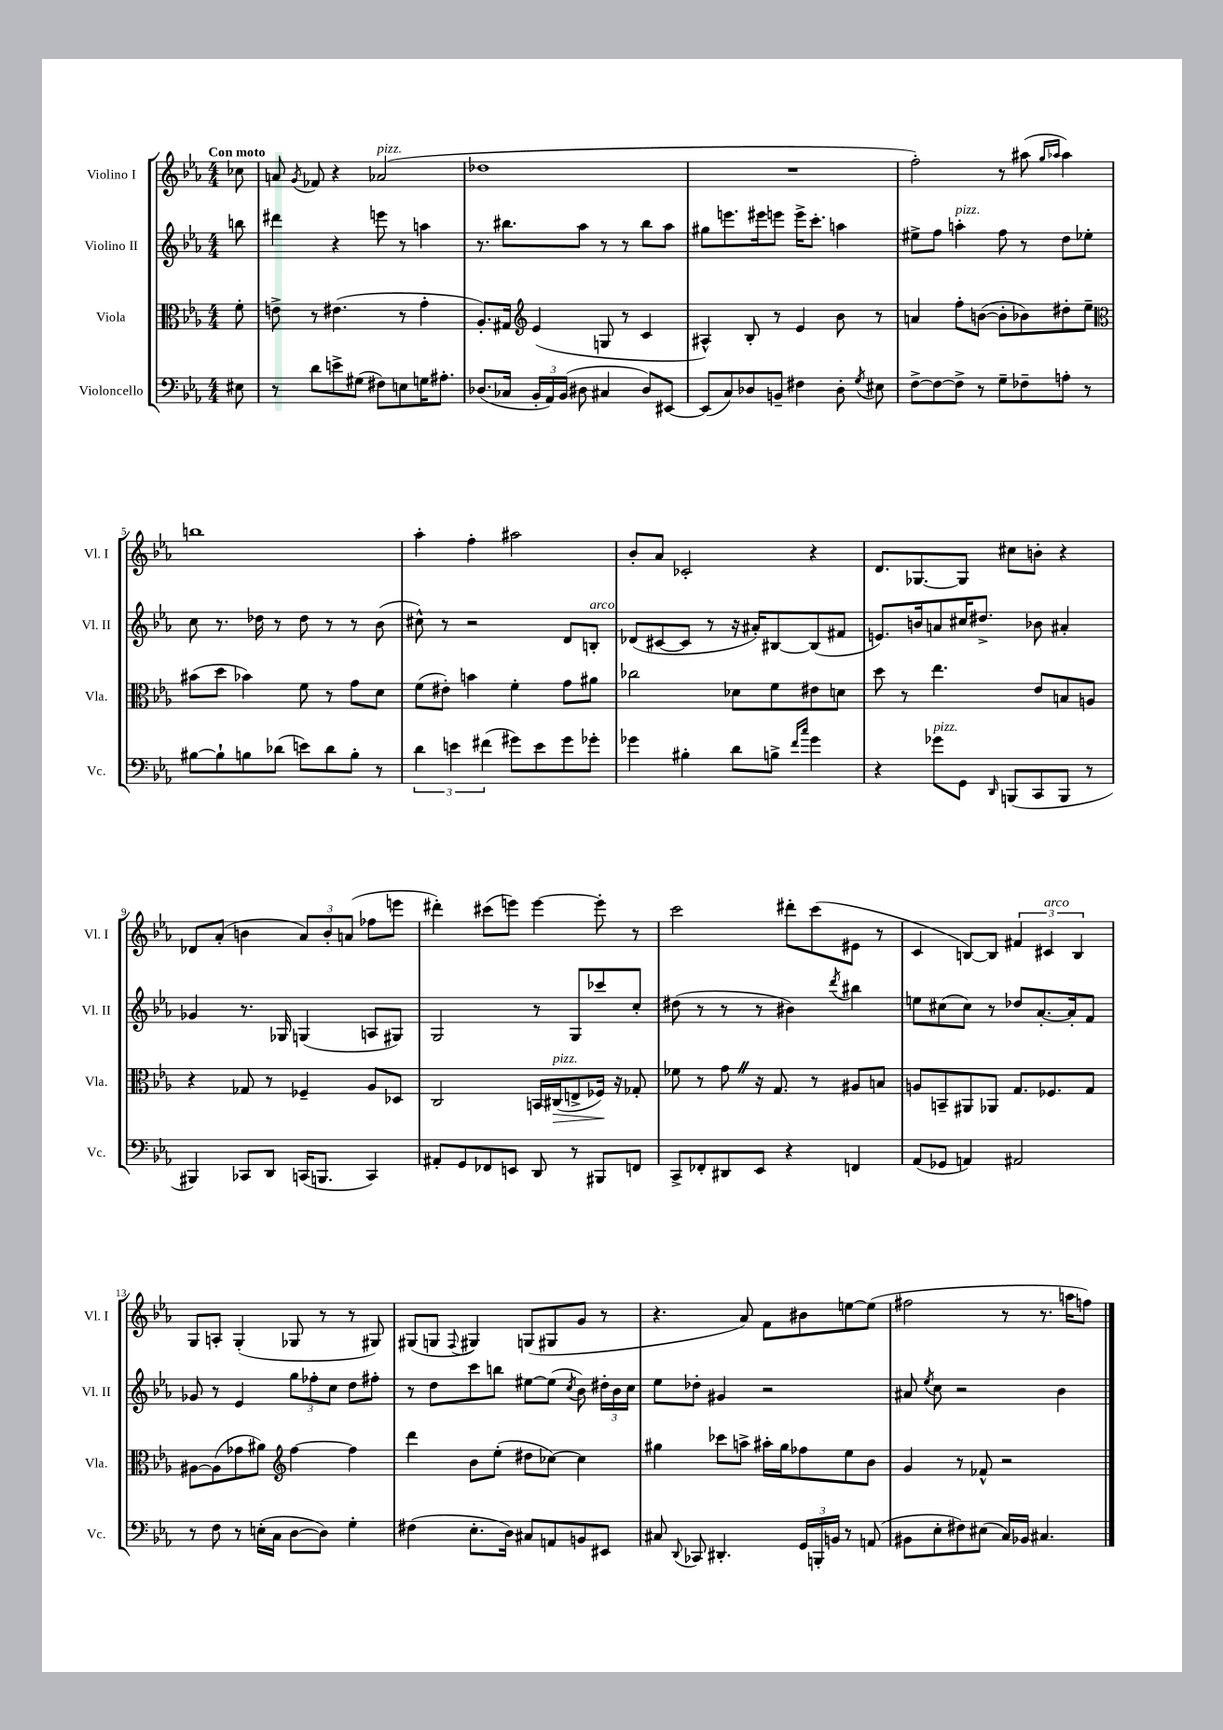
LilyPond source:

<<
\new StaffGroup <<
\new Staff = "s0" \with { instrumentName = "Violino I" shortInstrumentName = "Vl. I" } {
    \clef treble \key ees \major \numericTimeSignature \time 4/4 \partial 8 \tempo "Con moto"
    \autoBeamOff ces''8 |
    a'8 \acciaccatura { g'8 } fes'8 r4 aes'2^\markup { \italic "pizz." }( |
    des''1 |
    R1 |
    f''2-.) r8 ais''8( \grace { g''16[ aes''16] } aes''4) |
    b''1 |
    aes''4-. f''4-. ais''2 |
    bes'8[-. aes'8] ces'2-. r4 |
    d'8.[ ges8.~ ges8] cis''8[ b'8]-. r4 |
    des'8[ aes'8]-.( b'4 \tuplet 3/2 { aes'8[) b'8-. a'8]( } fes''8[ e'''8] |
    dis'''4-.) cis'''8[( e'''8]) e'''4~ e'''8-. r8 |
    c'''2 dis'''8[-. c'''8( eis'8] r8 |
    c'4 b8[~) b8] \tuplet 3/2 { fis'4 cis'4^\markup { \italic "arco" } b4 } |
    g8[ a8]-. g4-.( ges8 r8 r8 gis8) |
    gis8[( g8] \appoggiatura { f8 } gis4) g8[( gis8 g'8] r8 |
    r4. aes'8) f'8[ bis'8 e''8~ e''8]( |
    fis''2 r8 r8. a''16[ f''8]) \bar "|." |
}
\new Staff = "s1" \with { instrumentName = "Violino II" shortInstrumentName = "Vl. II" } {
    \clef treble \key ees \major \numericTimeSignature \time 4/4 \partial 8
    \autoBeamOff b''8 |
    dis'''4 r4 e'''8 r8 a''4 |
    r8. bis''8.[ aes''8] r8 r8 bis''8[ aes''8] |
    gis''8[ e'''8. eis'''16 e'''8] e'''16[-> c'''8.]-. a''4 |
    eis''8[-> f''8] a''4-.^\markup { \italic "pizz." } f''8 r8 d''8[ ees''8]-. |
    c''8 r8. des''16 r8 des''8 r8 r8 bes'8( |
    cis''8-^) r8 r2 d'8[ b8]-.^\markup { \italic "arco" } |
    des'8[( cis'8~ cis'8] r8 r16 ais'16[-.) bis8~ bis8( fis'8] |
    e'8.[) b'16 a'8 cis''16 dis''8.]-> bes'8 ais'4-. |
    ges'4 r8. ges16 g4( a8[ gis8]) |
    g2 r8 g8[ ces'''8 c''8]-. |
    dis''8( r8 r8 r8 bis'4) \acciaccatura { d'''8 } bis''4 |
    e''8[ cis''8( cis''8]) r8 des''8[ aes'8.~-. aes'16-. f'8] |
    ges'8 r8 ees'4 \tuplet 3/2 { g''8[ fes''8-. c''8] } d''8[ fis''8]-. |
    r8 d''8[ c'''8 b''8] eis''8[~ eis''8]( \acciaccatura { c''8 } bes'8) \tuplet 3/2 { dis''16[-. bes'16 c''16] } |
    ees''8[ des''8]-. gis'4 r2 |
    ais'8 \acciaccatura { ees''8 } c''8 r2 bes'4 \bar "|." |
}
\new Staff = "s2" \with { instrumentName = "Viola" shortInstrumentName = "Vla." } {
    \clef alto \key ees \major \numericTimeSignature \time 4/4 \partial 8
    \autoBeamOff f'8-. |
    e'8-> r8 eis'4.( r8 g'4-. |
    aes8.[-.) gis16] \clef treble ees'4( g8 r8 c'4 |
    ais4-^) bes8-. r8 ees'4 bes'8 r8 |
    a'4 f''8[-. b'8]~( b'8[-. bes'8) dis''8-. ees''8]-- |
    \clef alto bis'8[( d''8] bes'4) f'8 r8 g'8[ d'8] |
    f'8[( eis'8]-.) b'4 f'4-. g'8[ ais'8] |
    ces''2 des'8[ f'8 eis'8 d'8] |
    d''8 r8 ees''4. ees'8[ b8 a8] |
    r4 ges8 r8 fes4-- aes8[ des8] |
    c2 b,16[ cis16\>^\markup { \italic "pizz." }( e8-> fes16]\!) r16 ges8-. |
    fes'8 r8 g'8 \once \override BreathingSign.text = \markup { \musicglyph "scripts.caesura.straight" } \breathe r16 g8. r8 ais8[ b8] |
    a8[ b,8-- ais,8 aes,8] g8.[ fes8. g8] |
    ais8[~ ais8( ges'8 ais'8]) \clef treble f''4~ f''4 |
    d'''4 bes'8[ ees''8]-.( dis''8[ ces''8]~) ces''4 |
    gis''4 ces'''8[ a''8]-> ais''16[-. gis''16 fes''8 ees''8 bes'8] |
    g'4 r8 fes'8-^ r2 \bar "|." |
}
\new Staff = "s3" \with { instrumentName = "Violoncello" shortInstrumentName = "Vc." } {
    \clef bass \key ees \major \numericTimeSignature \time 4/4 \partial 8
    \autoBeamOff eis8 |
    r8 d'8[ e'8-> gis8]( fis8[) e8 g16 ais8.]-. |
    des8.[( ces16] \tuplet 3/2 { bes,16[-. aes,16) bes,16]( } dis8 cis4 dis8[) eis,8]~ |
    eis,8[( c8) des8 b,8]-- fis4 des8-. \acciaccatura { g8 } eis8 |
    f8[~-> f8~ f8]-> r8 g8[-- fes8-- a8]-. r8 |
    bis8[~ bis8-! b8 des'8]( e'8[) des'8 b8]-. r8 |
    \tuplet 3/2 { d'4 e'4 fis'4( } gis'8[) e'8 gis'8 ges'8]-. |
    ges'4 bis4-. d'8[ b8]-> \grace { f'16[ c''16] } ges'4 |
    r4 ges'8[^\markup { \italic "pizz." } g,8] \grace { d,16 } b,,8[( c,8 b,,8] r8 |
    bis,,4) ces,8[ d,8] c,16[( b,,8.] c,4) |
    ais,8[-. g,8 fes,8 e,8] d,8 r8 bis,,8[ f,8] |
    c,8[-> fes,8-. dis,8 ees,8] r4 f,4 |
    aes,8[( ges,8] a,4) ais,2 |
    r8 f8 r8 e16[-.( c16] d8[~ d8]) g4-. |
    fis4( ees8.[-. d16]) cis8[ a,8 b,8 eis,8] |
    cis8 \appoggiatura { d,8 } ces,8 dis,4.-. \tuplet 3/2 { g,16[ b,,16-. b,16] } r8 a,8( |
    bis,8[ ees8-. fis8) eis8]( c16[) bes,16] cis4. \bar "|." |
}
>>
>>
